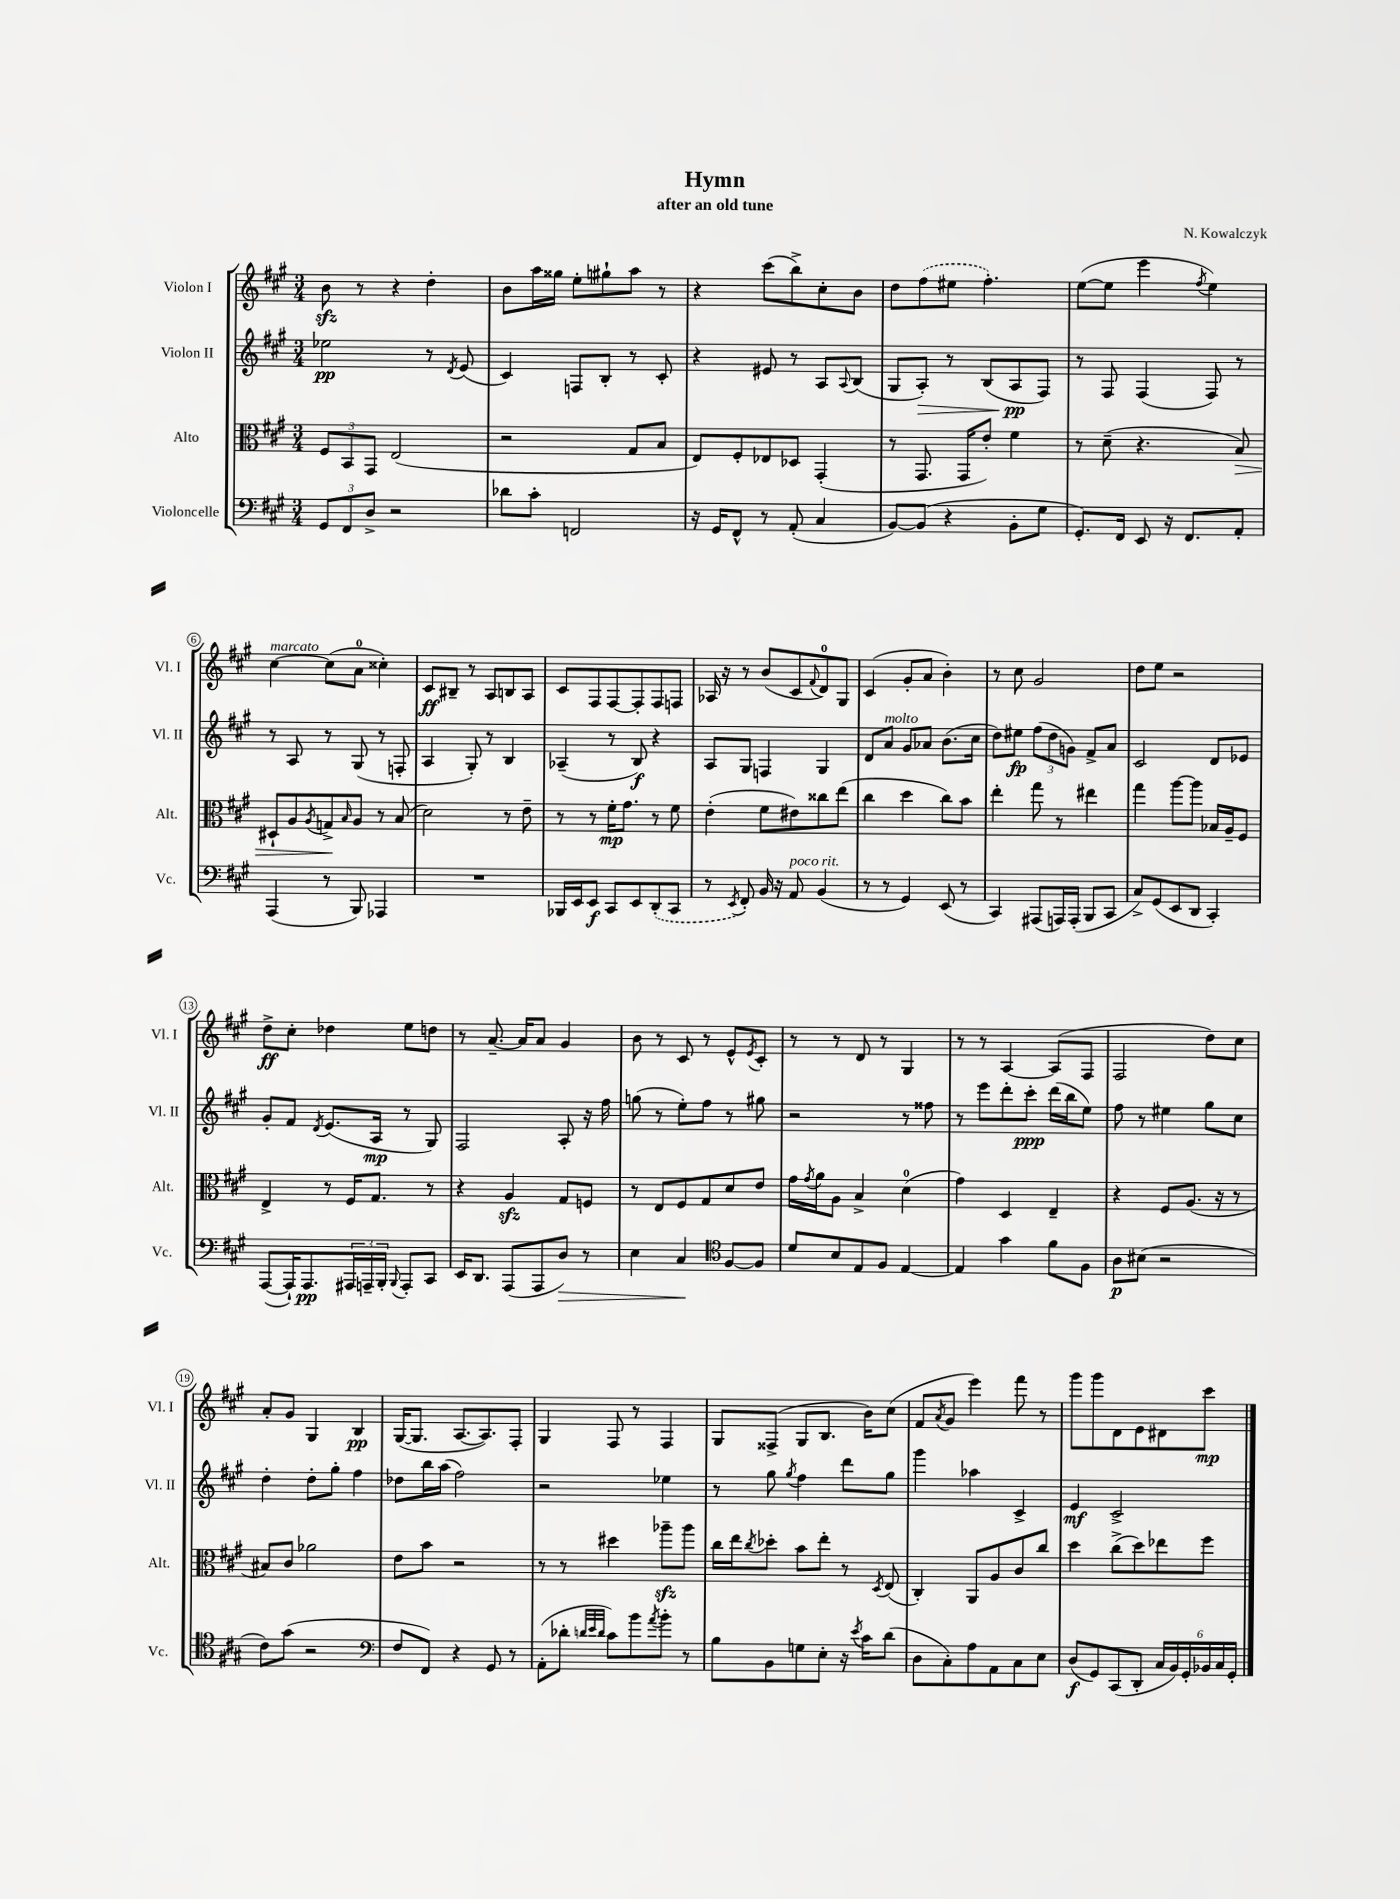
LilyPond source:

\header { title = "Hymn" composer = "N. Kowalczyk" subtitle = "after an old tune" }
<<
\new StaffGroup <<
\new Staff = "s0" \with { instrumentName = "Violon I" shortInstrumentName = "Vl. I" } {
    \clef treble \key a \major \numericTimeSignature \time 3/4
    b'8\sfz r8 r4 d''4-. |
    b'8 a''16 gisis''16 e''8-. gis''8-! a''8 r8 |
    r4 cis'''8( b''8->) cis''8-. b'8 |
    d''8 \once \slurDashed fis''8( eis''8 fis''4.-.) |
    e''8~( e''8 e'''4 \acciaccatura { fis''8 } e''4) |
    cis''4~^\markup { \italic "marcato" } cis''8( a'8-0 cisis''4-.) |
    cis'8\ff bis8-- r8 a8 b8 a8 |
    cis'8 fis8 fis8~ fis8-. fis8 f8 |
    aes16 r16 r8 b'8( cis'8 \appoggiatura { fis'8 } d'8-0) gis8 |
    cis'4( gis'8-. a'8 b'4-.) |
    r8 cis''8 gis'2 |
    d''8 e''8 r2 |
    d''8->\ff cis''8-. des''4 e''8 d''8 |
    r8 a'8.~-- a'16 a'8 gis'4 |
    b'8 r8 cis'8 r8 e'8-^ \acciaccatura { e'8 } cis'8-. |
    r8 r8 d'8 r8 gis4 |
    r8 r8 a4~ a8( fis8 |
    fis2 d''8) cis''8 |
    a'8-. gis'8 gis4 b4\pp |
    gis16~( gis8. a8.~ a8.) fis8-. |
    gis4 fis8 r8 fis4 |
    gis8 fisis8->( gis8 b8. b'16) cis''8( |
    fis'8 \acciaccatura { a'8 } gis'8 e'''4) fis'''8 r8 |
    gis'''8 gis'''8 d'8 e'8 dis'8 cis'''8\mp \bar "|." |
}
\new Staff = "s1" \with { instrumentName = "Violon II" shortInstrumentName = "Vl. II" } {
    \clef treble \key a \major \numericTimeSignature \time 3/4
    ees''2\pp r8 \acciaccatura { d'8 } e'8( |
    cis'4) f8 b8-. r8 cis'8-. |
    r4 eis'8 r8 a8 \appoggiatura { a8 } b8( |
    gis8 a8-.\>) r8 b8( a8\pp\! fis8) |
    r8 fis8 fis4( fis8) r8 |
    r8 a8 r8 gis8( r8 f8-. |
    a4 gis8-.) r8 b4 |
    aes4--( r8 b8\f) r4 |
    a8 gis8 f4 gis4 |
    d'8 a'8^\markup { \italic "molto" } gis'8 aes'8 b'8.( cis''16 |
    d''8) eis''8\fp \tuplet 3/2 { fis''8( d''8 g'8) } fis'8-> a'8 |
    cis'2 d'8 ees'8 |
    gis'8-. fis'8 \acciaccatura { d'8 } e'8.( a16\mp r8 gis8) |
    fis2 a8-. r16 fis''16 |
    g''8( r8 e''8-.) fis''8 r8 gis''8 |
    r2 r8 fisis''8 |
    r8 e'''8 d'''8-. cis'''8-.\ppp d'''16( b''16 e''8) |
    fis''8 r8 eis''4 gis''8 cis''8 |
    d''4-. d''8-. gis''8-. fis''4 |
    des''8 b''16 a''16( fis''2) |
    r2 ees''4 |
    r8 gis''8 \acciaccatura { gis''8 } fis''4 d'''8 gis''8 |
    gis'''4 aes''4 cis'4-> |
    e'4\mf cis'2-> \bar "|." |
}
\new Staff = "s2" \with { instrumentName = "Alto" shortInstrumentName = "Alt." } {
    \clef alto \key a \major \numericTimeSignature \time 3/4
    \tuplet 3/2 { fis8 b,8 gis,8 } e2( |
    r2 gis8 b8 |
    e8) fis8-. ees8 des8 gis,4-.( |
    r8 gis,8. gis,16 e'8-.) fis'4 |
    r8 d'8--( r4. b8\>) |
    dis8-! a8 \acciaccatura { a8 } g8->\! \grace { b16 } a8 r8 b8( |
    d'2) r8 e'8-- |
    r8 r8 fis'16-.\mp gis'8. r8 fis'8 |
    e'4-.( fis'8 eis'8) cisis''8 e''8( |
    cis''4 d''4 cis''8) b'8 |
    e''4-. gis''8 r8 eis''4 |
    gis''4 a''8~ a''8 bes16 a16-- fis8 |
    e4-> r8 fis16 gis8. r8 |
    r4 a4\sfz gis8 f8 |
    r8 e8 fis8 gis8 d'8 e'8 |
    gis'16 \acciaccatura { gis'8 } a'16 a8 b4-> d'4-0( |
    gis'4) d4 e4-- |
    r4 fis8 a8.( r16 r8 |
    bis8) cis'8 aes'2 |
    e'8 b'8 r2 |
    r8 r8 dis''4 aes''8--\sfz aes''8 |
    cis''16 e''16 \acciaccatura { cis''8 } des''8-. b'8 e''8-. r8 \acciaccatura { d8 } e8( |
    cis4-.) a,8 a8 cis'8 cis''8 |
    d''4 cis''8->( d''8) ees''8 fis''8 \bar "|." |
}
\new Staff = "s3" \with { instrumentName = "Violoncelle" shortInstrumentName = "Vc." } {
    \clef bass \key a \major \numericTimeSignature \time 3/4
    \tuplet 3/2 { gis,8 fis,8 d8-> } r2 |
    des'8 cis'8-. f,2 |
    r16 gis,16 fis,8-^ r8 a,8-.( cis4 |
    b,8~) b,8( r4 b,8-. gis8 |
    gis,8.-.) fis,16 e,8 r16 fis,8. a,8-. |
    a,,4( r8 b,,8) aes,,4 |
    R2. |
    bes,,16 e,16 e,8\f cis,8 e,8 \once \slurDashed d,8-.( cis,8 |
    r8 \acciaccatura { e,8 } fis,8-.) b,16 r16 a,8^\markup { \italic "poco rit." } b,4( |
    r8 r8 gis,4) e,8( r8 |
    cis,4) ais,,8( a,,16) a,,16-.( b,,8 cis,8 |
    cis8->) gis,8( e,8 d,8 cis,4-.) |
    a,,8~( a,,16-!) a,,8.\pp \tuplet 3/2 { ais,,16 a,,16-- b,,16-. } \appoggiatura { b,,8 } a,,8-. cis,8 |
    e,16 d,8. a,,8( a,,8 d8\>) r8 |
    e4 cis4\! \clef tenor fis8~ fis8 |
    d'8 b8 e8 fis8 e4~ |
    e4 gis'4 fis'8 fis8 |
    a8\p bis8( r2 |
    cis'8) gis'8( r2 |
    \clef bass fis8 fis,8) r4 gis,8 r8 |
    a,8-.( des'8-. \grace { d'32 e'32 d'32 } cis'8) b'8 \acciaccatura { a'8 } b'8-. r8 |
    b8 b,8 g8 e8-. r16 \acciaccatura { e'8 } cis'16 d'8( |
    d8 cis8-.) a8 a,8 cis8 e8 |
    d8\f( gis,8) cis,8( d,8-. \tuplet 6/4 { cis16 b,16) gis,16-. bes,16 cis16 gis,16-. } \bar "|." |
}
>>
>>
\layout { \context { \Score \override BarNumber.stencil = #(make-stencil-circler 0.1 0.3 ly:text-interface::print) } }
